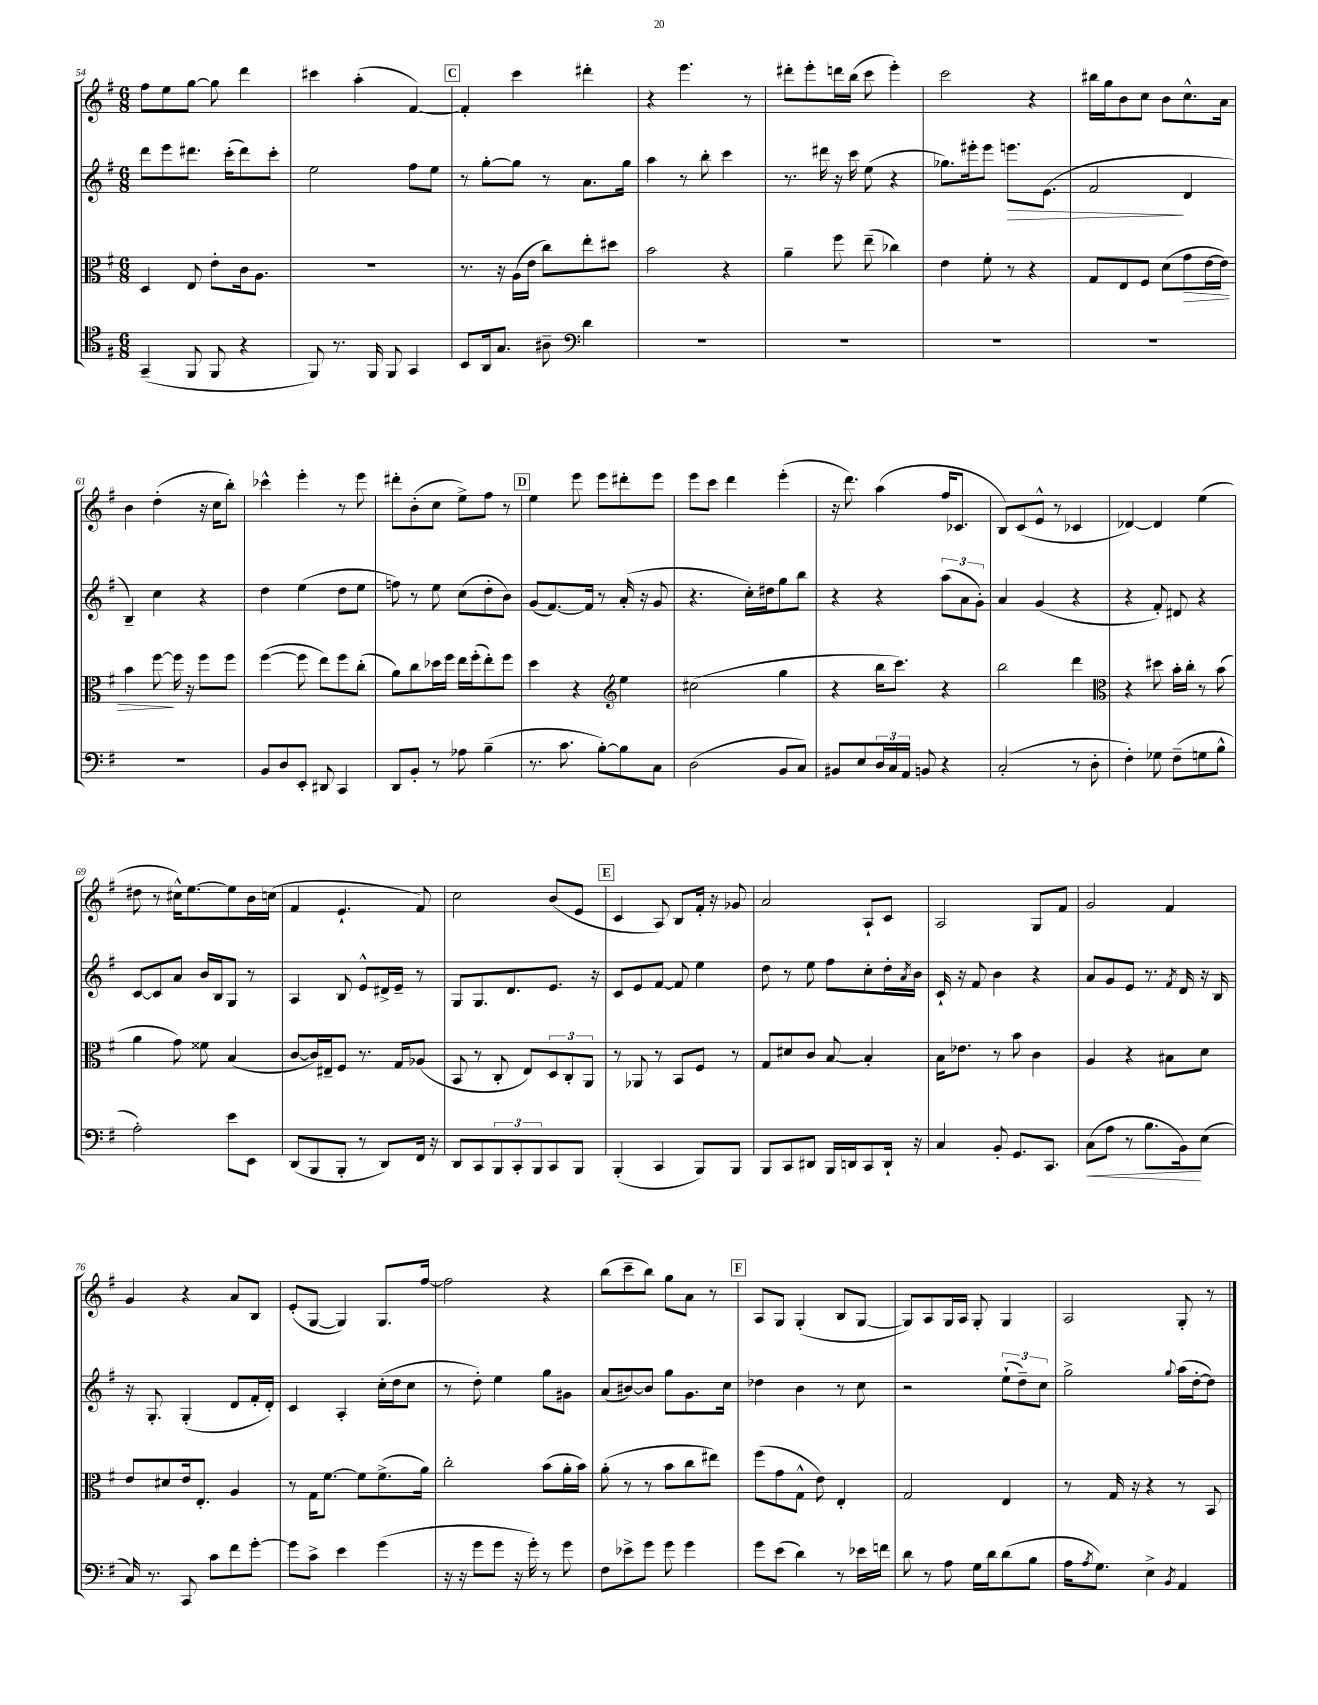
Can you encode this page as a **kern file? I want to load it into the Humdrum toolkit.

**kern	**kern	**kern	**kern
*staff4	*staff3	*staff2	*staff1
*clefC4	*clefC3	*clefG2	*clefG2
*k[f#]	*k[f#]	*k[f#]	*k[f#]
*M6/8	*M6/8	*M6/8	*M6/8
(4GG~	4D	8ddd	8ff#
.	.	8eee	8ee
8FF#	8E	8.ddd#	[8gg
8FF#	8e'	.	8gg]
.	.	(16ccc'	.
4r	16c	8ddd#)	4ddd
.	8.A	.	.
.	.	8ccc'	.
=	=	=	=
8FF#)	2.r	2ee	4ccc#
8.r	.	.	.
.	.	.	(4aa'
16FF#	.	.	.
8FF#	.	.	.
4GG	.	8ff#	[4f#)
.	.	8ee	.
=	=	=	=
8BB	8.r	8r	4f#']
16AA	.	[8gg'	.
8.G	16r	.	.
.	(16A	8gg]	4ccc
.	16e	.	.
8A#~	8cc)	8r	.
*clefF4	*	*	*
4d	8ee'	8.a	4ddd#'
.	8dd#	.	.
.	.	16gg	.
=	=	=	=
2.r	2b	4aa	4r
.	.	8r	4.eee
.	.	8bb'	.
.	4r	4ccc	.
.	.	.	8r
=	=	=	=
2.r	4a~	8.r	8ddd#'
.	.	.	8eee'
.	.	16ddd#	.
.	8ff#	16r	16ddd
.	.	16ccc	(16bb
.	(8ee~	(8ee	8ccc
.	4cc-)	4r	4eee')
=	=	=	=
2.r	4e	8.gg-)	2ccc
.	.	16eee#'	.
.	8f#'	8eee#	.
.	8r	8.eee	.
.	4r	.	4r
.	.	(8.e	.
=	=	=	=
2.r	8G	2f#	16bb#
.	.	.	16gg
.	8E	.	8b
.	8F#	.	8cc
.	(8d	.	8b
.	8g	4d	8.cc^^
.	[16e	.	.
.	16e])	.	16a
=	=	=	=
2.r	4b	4B~)	4b
.	[8ff#	4cc	(4dd'
.	16ff#]	.	.
.	16r	.	.
.	8ff#	4r	16r
.	.	.	16cc
.	8ff#	.	8bb')
=	=	=	=
8BB	([4ff#	4dd	4ccc-^^
8D	.	.	.
8EE'	8ff#]	(4ee	4eee'
8DD#	8ee)	.	.
4CC	8ff#	8dd	8r
.	(8cc'	8ee	8eee
=	=	=	=
8DD	8a)	8ff)	8ddd#'
8BB'	8cc	8r	(8b'
8r	16dd-	8ee	8cc
.	16ff#	.	.
8A-	16ee	(8cc	8ee^)
.	(16ff#'	.	.
(4B~	8ee')	8dd'	8ff#
.	8ff#	8b)	8r
=	=	=	=
8.r	4dd	(8g	4ee
.	.	[8.f#)	.
8.c	.	.	.
.	4r	.	8eee
.	.	16f#]	.
[8B')	.	8r	8eee
*	*clefG2	*	*
8B]	4ee	(16a'	8ddd#'
.	.	16r	.
8C	.	8g	8eee
=	=	=	=
(2D	(2cc#	4.r	8eee
.	.	.	8ccc
.	.	.	4ddd
.	.	16cc')	.
.	.	16dd#	.
8BB	4gg	8gg	(4eee'
8C)	.	8bb	.
=	=	=	=
8BB#	4r	4r	16r
.	.	.	8.ddd)
8E	.	.	.
24D	16bb	4r	(4aa
24C	.	.	.
.	8.ccc)	.	.
24AA	.	.	.
8BB	.	.	.
4r	4r	(12aa	16ff#
.	.	.	8.c-
.	.	12a	.
.	.	12g')	.
=	=	=	=
(2C'	2bb	4a	8B)
.	.	.	(8c
.	.	(4g	8e^^
.	.	.	8r
8r	4ddd	4r	4c-
8D'	.	.	.
=	=	=	=
*	*clefC3	*	*
4F#')	4r	4r	[4d-)
8G-	8dd#	8f#')	4d-]
(8F#~	16b'	8d#	.
.	16cc'	.	.
8G	8r	4r	(4ee
8B^^	(8b	.	.
=	=	=	=
2A')	4a	[8c	8dd#
.	.	8c]	8r
.	8g)	8a	16cc#^^)
.	.	.	[8.ee
.	8f##	16b	.
.	.	16B	.
8e	(4B	8G	8ee]
8EE	.	8r	16b
.	.	.	(16cc
=	=	=	=
(8DD	[8c	4A	4f#
8BBB	16c])	.	.
.	16E#~	.	.
8BBB'	8F#	8B	4.e`
8r	8.r	8e^^	.
8DD)	.	16d#^	.
.	16G	16e~	.
16FF#	(8A-	8r	8f#)
16r	.	.	.
=	=	=	=
8DD	8BB	8G	2cc
8CC	8r	8.G	.
12BBB	8C'	.	.
.	.	8.d	.
12CC'	.	.	.
.	8E)	.	.
12BBB	.	.	.
8CC	12D	8.e	(8b
.	12C'	.	.
8BBB	.	.	8e
.	12AA	.	.
.	.	16r	.
=	=	=	=
(4BBB'	8r	8c	4c
.	8AA-	8e	.
4CC	8r	[8f#	8A)
.	8BB	8f#]	8B
8BBB)	8F#	4ee	16f#'
.	.	.	16r
8BBB	8r	.	8g-
=	=	=	=
8BBB	8G	8dd	2a
8CC	8d#	8r	.
8DD#	8c	8ee	.
16BBB	[8B	8ff#	.
16DD	.	.	.
8CC	4B']	8cc'	8A`
16DD`	.	16dd'	8c
.	.	8qa	.
16r	.	16b	.
=	=	=	=
4C	16B	16c`	2A
.	8.e-	16r	.
.	.	8f#	.
8BB'	8r	4b	.
8.GG	8b	.	.
.	4c	4r	8G
8.CC	.	.	.
.	.	.	8f#
=	=	=	=
(8C	4A	8a	2g
8A	.	8g	.
8r	4r	8e	.
8.B	.	8.r	.
.	8B#	.	4f#
.	.	8qf#	.
16BB)	.	16d	.
(8E	8d	16r	.
.	.	16B	.
=	=	=	=
16C)	8e	16r	4g
8.r	.	8.G'	.
.	8d#	.	.
8CC	16e	(4G'	4r
.	8.E'	.	.
8c	.	.	.
8f#	4A	8d	8a
[8g'	.	16f#'	8B
.	.	16d')	.
=	=	=	=
8g]	8r	4c	(8e'
8c^	16G	.	[8G
.	[8.f#	.	.
4e	.	4A'	4G])
.	8f#]	.	.
(4g	(8.f#^	(16cc'	8.G
.	.	16dd	.
.	.	8cc	.
.	16a)	.	[16ff#
=	=	=	=
16r	2cc'	8r	2ff#]
16r	.	.	.
8g	.	8dd')	.
8g	.	4ee	.
16r	.	.	.
16g')	.	.	.
8r	(8b	8gg	4r
8g	16a'	8g#	.
.	16b)	.	.
=	=	=	=
8F#	(8a'	(8a	(8bb
8e-^	8r	[8b#)	8ccc~
8g	8r	8b#]	8bb)
8g	8b	8gg	8gg
4g	8cc	8.g	8a
.	8ee#)	.	8r
.	.	16cc	.
=	=	=	=
8g	(8ff#	4dd-	8A
(8e	8g	.	8G
4d)	8G^^	4b	(4G'
.	8e)	.	.
8r	4E'	8r	8B
16e-	.	8cc	[8G
16f	.	.	.
=	=	=	=
8d	2G	2r	8G])
8r	.	.	8A
8A	.	.	16G
.	.	.	16A
16G	.	.	8G'
16d	.	.	.
(8d	4E	(12ee`	4G
.	.	12dd~)	.
8B	.	.	.
.	.	12cc	.
=	=	=	=
16A	8r	2gg^	2A
8qA	.	.	.
8.G)	.	.	.
.	16G	.	.
.	16r	.	.
4E^	4r	.	.
8qBB	.	8qqgg	.
4AA	8r	(16aa	8G'
.	.	[16dd'	.
.	8BB	8dd])	8r
==	==	==	==
*-	*-	*-	*-
